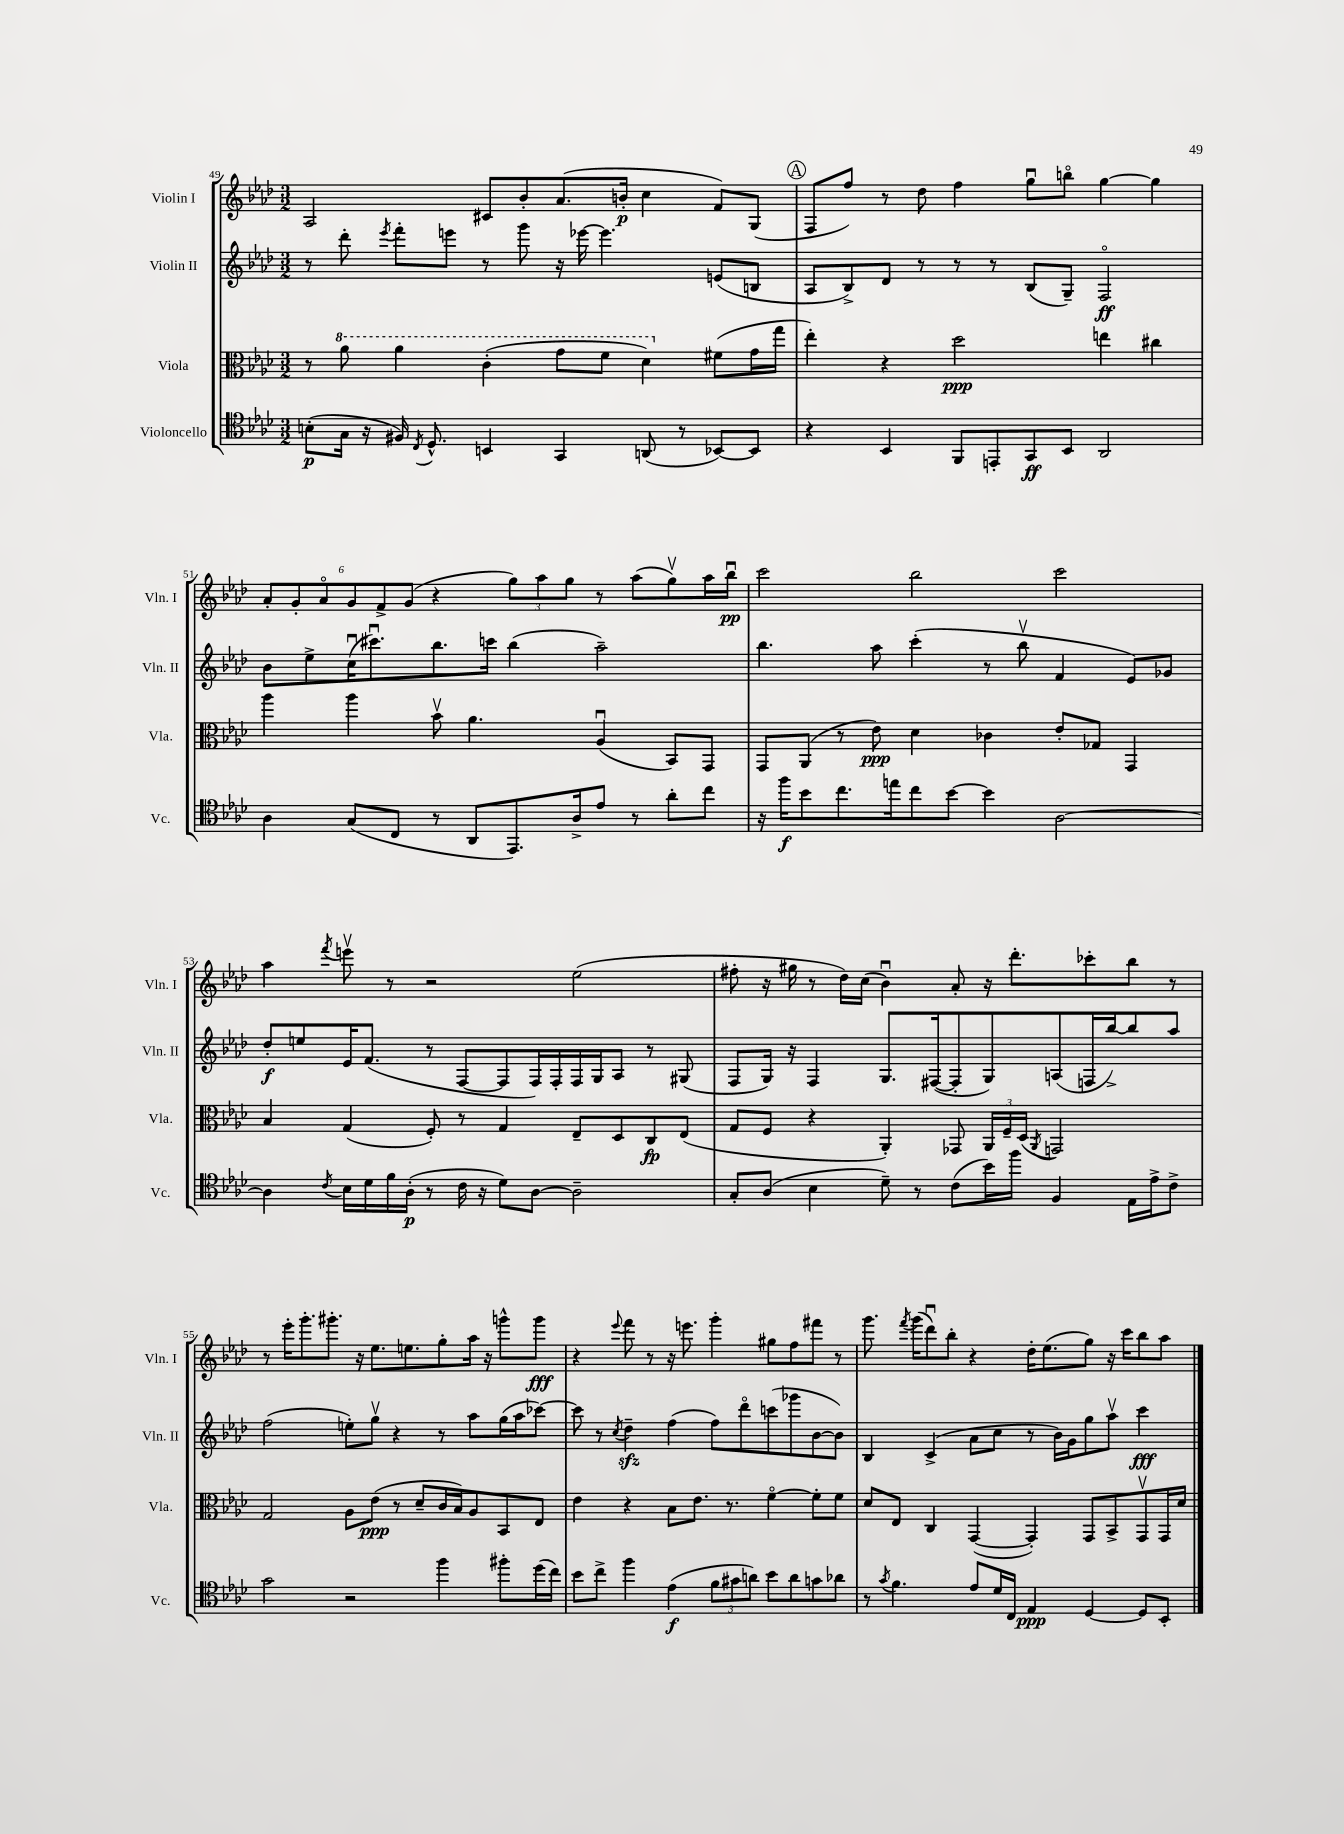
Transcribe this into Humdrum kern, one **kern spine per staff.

**kern	**kern	**kern	**kern
*staff4	*staff3	*staff2	*staff1
*clefC4	*clefC3	*clefG2	*clefG2
*k[b-e-a-d-]	*k[b-e-a-d-]	*k[b-e-a-d-]	*k[b-e-a-d-]
*M3/2	*M3/2	*M3/2	*M3/2
(8B'\L	8r	8r	2A-/
16G\Jk	8aa-\	8ddd-'\	.
16r	.	.	.
.	.	8qeee-/	.
16F#/)	4aa-\	8fff'\L	.
8qC/	.	.	.
8.D-^^/	.	.	.
.	.	8eee\J	.
4BB/	(4cc'\	8r	8c#/L
.	.	8ggg\	8b-'/
4GG/	8gg\L	16r	(8.a-/
.	.	[16eee-\	.
.	8ff\J	4.eee-\]	.
.	.	.	16b'/Jk
(8AA/	4dd-\)	.	4cc\
8r	.	.	.
[8BB-/L)	(8f#\L	(8e/L	8f/L)
8BB-/]J	16g\L	8B/J	(8G/J
.	16gg\JJ	.	.
=	=	=	=
4r	4ee-'\)	8A-/L	8F/L
.	.	8B-^/)	8ff/J)
4BB-/	4r	8d-/J	8r
.	.	8r	8dd-\
8FF/L	2dd-\	8r	4ff\
8EE'/	.	8r	.
8GG/	.	(8B-/L	8ggu\L
8BB-/J	.	8G~/J)	8bbo\J
2AA-/	4ee\	2Fo/	[4gg\
.	4cc#\	.	4gg\]
=	=	=	=
4A-\	4aa-\	8b-\L	12a-'/L
.	.	.	12g'/
.	.	8ee-^\	.
.	.	.	12a-o/
(8G/L	4aa-\	(16ccu\K	12g/
.	.	8.ccc#u\)	.
.	.	.	12f^/
8C/J	.	.	.
.	.	.	(12g/J
8r	8b-v\	8.bb-\	4r
8AA-/L	4.a-\	.	.
.	.	16ccc\Jk	.
8.EE-/)	.	(4bb-\	12gg\L)
.	.	.	12aa-\
.	.	.	12gg\J
16A-^/k	.	.	.
8e-/J	(4A-u/	2aa-~\)	8r
8r	.	.	(8aa-\L
8a-'\L	8BB-/L)	.	8ggv\)
8cc\J	8GG/J	.	16aa-\L
.	.	.	16bb-u\JJ
=	=	=	=
16r	8GG/L	4.bb-\	2ccc\
16ff\LK	.	.	.
8b-\	(8AA-/J	.	.
8.cc\	8r	.	.
.	8e-\)	8aa-\	.
16ee\k	.	.	.
8cc\	4d-\	(4ccc'\	2bb-\
[8b-\J	.	.	.
4b-\]	4c-\	8r	.
.	.	8bb-v\	.
[2A-\	8e-'/L	4f/	2ccc\
.	8G-/J	.	.
.	4GG/	8e-/L)	.
.	.	8g-/J	.
=	=	=	=
4A-\]	4B-/	8dd-'/L	4aa-\
.	.	8ee/	.
8qc/	.	.	8qfff/
16B-\LL	(4G/	16e-/K	8eeev\
16d-\	.	(8.f/J	.
16f\	.	.	8r
(16A-'\JJ	.	.	.
8r	8F'/)	8r	2r
16c\	8r	[8F/L	.
16r	.	.	.
8d-\L)	4G/	8F/]	.
[8A-\J	.	16F/L)	.
.	.	16F'/	.
2A-~\]	8E-~/L	16F/	(2ee-\
.	.	16G/J	.
.	8D-/	8A-/J	.
.	8C/	8r	.
.	(8E-/J	(8G#/	.
=	=	=	=
8G'/L	8G/L	8F/L	8ff#'\
(8A-/J	8F/J	16G/Jk)	16r
.	.	16r	16gg#\
4B-\	4r	4F/	8r
.	.	.	16dd-\LL)
.	.	.	(16cc\JJ
8d-~\)	4AA-'/)	8.G/L	4b-u\)
8r	.	.	.
.	.	([16F#/k	.
(8c\L	8GG-/	8F#'/]	8a-'/
16b-\L)	24AA-/LL	8G/)	16r
.	24F~/	.	.
16ff\JJ	.	.	8.ddd-'\L
.	(24D-/JJ	.	.
.	8qAA-/	.	.
4F/	2GG/)	(8A/	.
.	.	16F/L	8ccc-'\
.	.	[16bb-^/J)	.
16E-\LL	.	8bb-/]	8bb-\J
16e-^\J	.	.	.
8c^\J	.	8aa-/J	8r
=	=	=	=
2g\	2G/	(2ff\	8r
.	.	.	16eee-'\LK
.	.	.	8.ggg'\
.	.	.	8.ggg#'\J
2r	8A-\L	8ee'\L)	.
.	.	.	16r
.	(8e-\J	8ggv\J	8.ee-\L
.	8r	4r	.
.	.	.	8.ee\
.	8d-~/L	.	.
4ff\	16c/L	8r	8gg'\
.	16B-/J)	.	.
.	8A-/	8aa-\L	16aa-\Jk
.	.	.	16r
8ff#'\L	8BB-/	(16gg\L	8ggg^^\L
.	.	16aa-\J	.
(16dd-\L	8E-/J	[8ccc-\J)	8ggg\J
16cc\JJ)	.	.	.
=	=	=	=
8b-\L	4e-\	8ccc-\]	4r
8cc^\J	.	8r	.
.	.	8qcc/	8qqeee-/
4ff\	4r	4dd-~\	8fff\
.	.	.	8r
(4e-\	8B-\L	(4ff\	16r
.	.	.	8.eee\
.	8.e-\J	.	.
12f\L	.	8ff\L)	4ggg'\
.	8.r	.	.
12g#\	.	.	.
.	.	8ddd-o\	.
12a\J)	.	.	.
8b-\L	[4fo\	(8ccc\	8gg#\L
8a\	.	8ggg-\	8ff\
8g\	8f'\]L	[8b-\	8fff#\J
8a-\J	8f\J	8b-\]J)	8r
=	=	=	=
8r	8d-/L	4B-/	8.ggg\
8qg/	.	.	.
4.f\	8E-/J	.	.
.	.	.	8qfff/
.	.	.	(16ggg\LK
.	4C/	(4c^/	8ddd-u\)
.	.	.	8bb-'\J
8e-/L	([4GG/	8a-\L	4r
16d-/L	.	8cc\J	.
16C/JJ	.	.	.
4E-/	4GG'/])	8r	16dd-'\LK
.	.	.	(8.ee-\
.	.	16b-\LL)	.
.	.	16g\J	.
[4D-/	8GG/L	8gg\	8gg\J)
.	8BB-^/	8aa-v\J	16r
.	.	.	16ccc\LK
8D-/]L	8GGv/	4ccc\	8bb-\
8BB-'/J	16GG/L	.	8aa-\J
.	16d-/JJ	.	.
==	==	==	==
*-	*-	*-	*-
